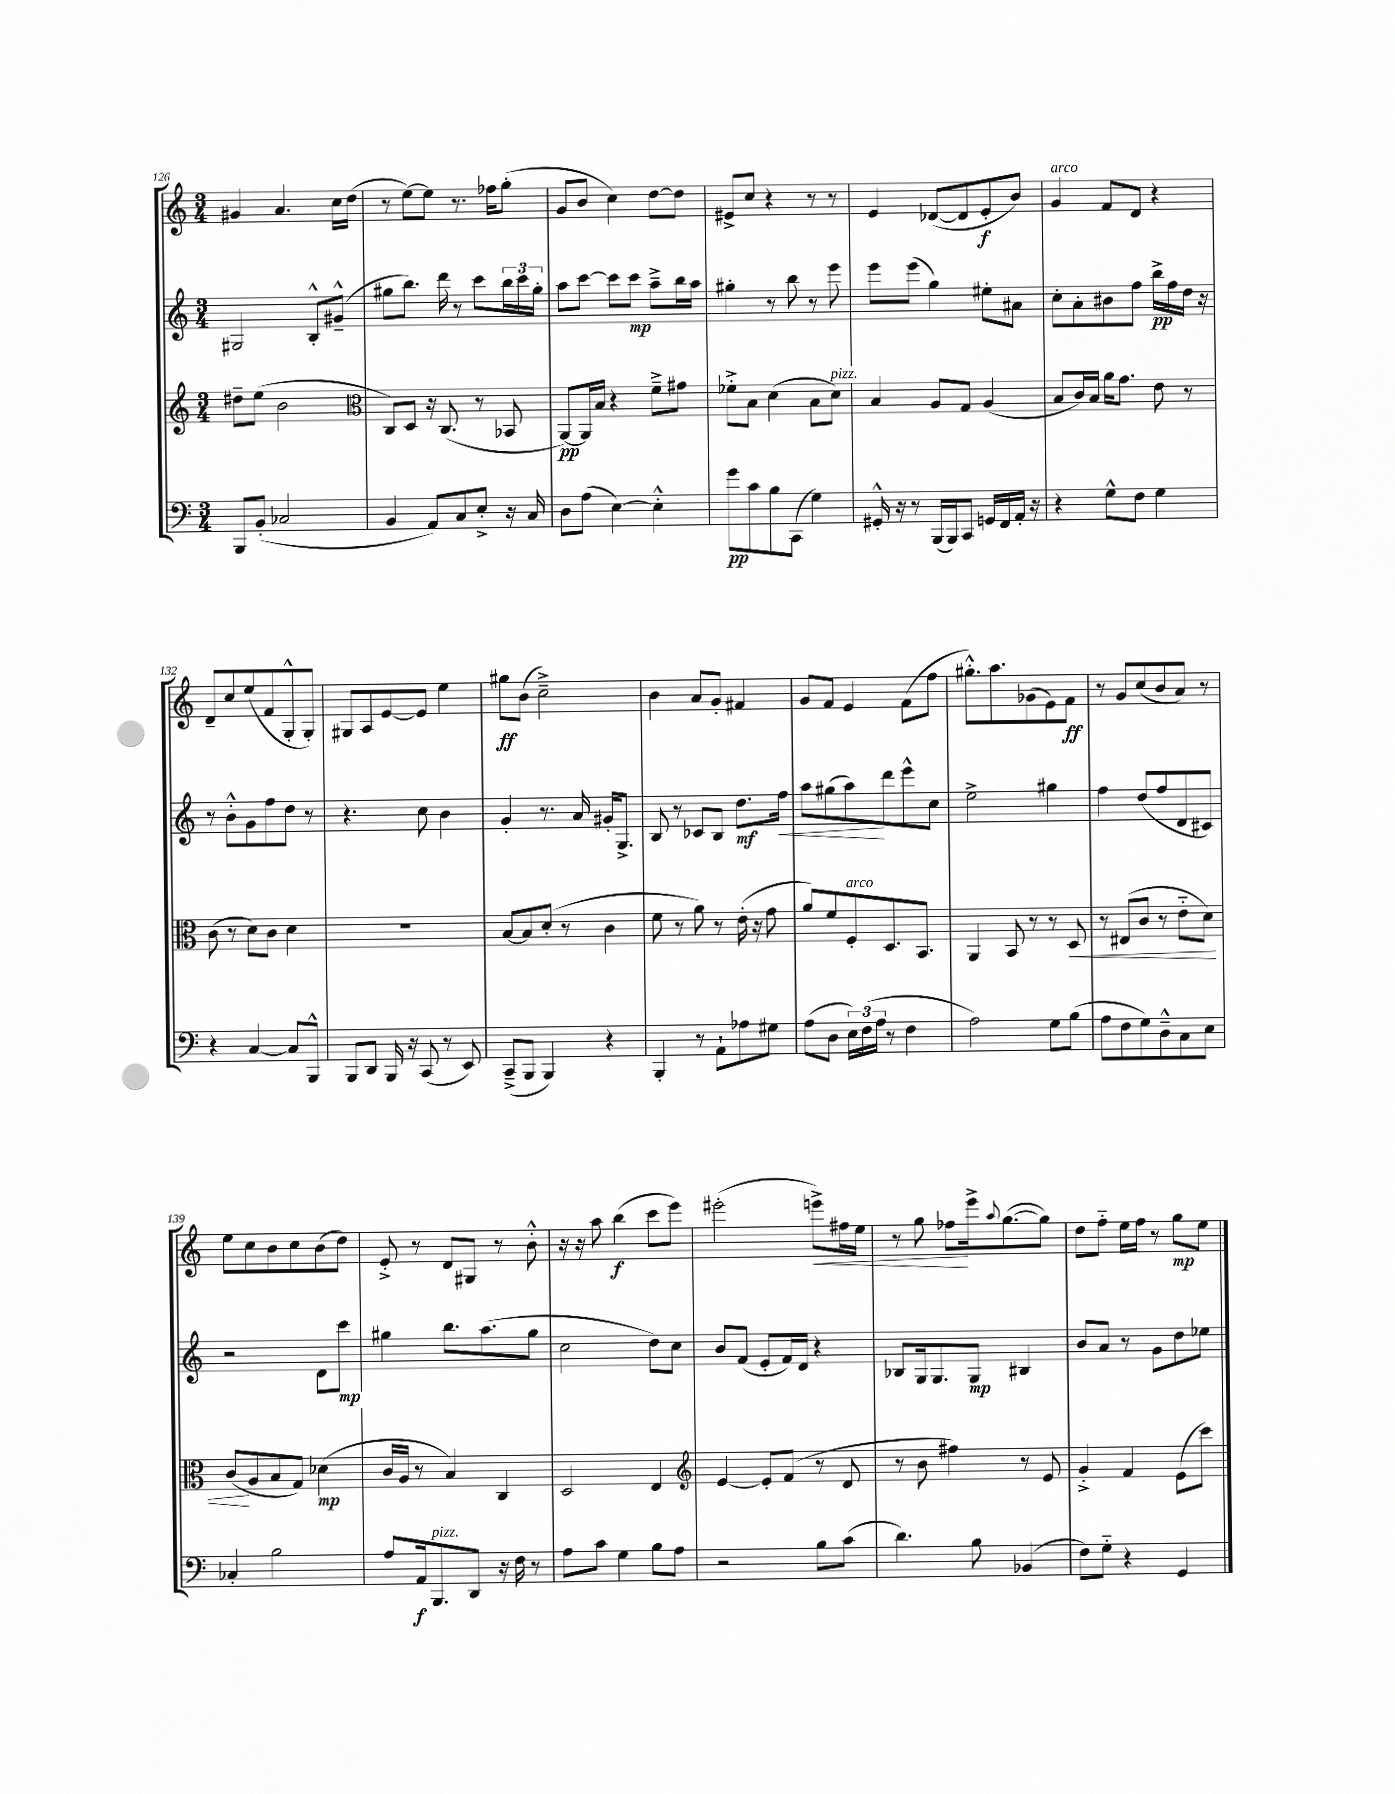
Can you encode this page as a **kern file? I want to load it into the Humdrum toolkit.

**kern	**kern	**kern	**kern
*staff4	*staff3	*staff2	*staff1
*clefF4	*clefG2	*clefG2	*clefG2
*k[]	*k[]	*k[]	*k[]
*M3/4	*M3/4	*M3/4	*M3/4
8BBB/L	8dd#~\L	2G#/	4g#/
(8BB'/J	(8ee\J	.	.
2C-/	2b\	.	4.a/
.	.	8B'^^/L	.
.	.	(8g#~^^/J	16cc\LL
.	.	.	(16dd\JJ
=	=	=	=
*	*clefC3	*	*
4BB/	8C/L)	8gg#\L	8r
.	8D/J	8.bb\J)	[8ee\L)
8AA/L)	16r	.	8ee\]J
.	(8.C/	16ddd\	.
8C/	.	8r	8.r
8E'^/J	8r	8ccc\L	.
.	.	.	16ff-\LK
16r	8BB-/	24bb\L	(8gg'\J
.	.	24ccc\	.
16C/	.	.	.
.	.	24gg#'\JJ	.
=	=	=	=
8D\L	[8AA/L)	8aa\L	8g/L
(8A\J	16AA/]L	[8ccc\J	8b/J
.	16B/JJ	.	.
[4E\)	4r	8ccc\]L	4cc\)
.	.	8ccc\J	.
4E'^^\]	8f~^\L	8aa~^\L	[8dd\L
.	8g#\J	16bb\L	8dd\]J
.	.	16aa\JJ	.
=	=	=	=
8g\L	8f-'^\L	4gg#'\	8e#^/L
8c\	8B\J	.	8cc/J
8B\	(4d\	8r	4r
(8CC\J	.	8bb\	.
4G\)	8B\L	8r	8r
.	8d\J)	8eee\	8r
=	=	=	=
16GG#'^^/	4B/	8eee\L	4e/
16r	.	.	.
8r	.	(8eee\J	.
(16BBB/LL	8A/L	4gg\)	([8d-/L
16BBB/J)	.	.	.
8CC/J	8G/J	.	8d-/]
16GG/LL	(4A/	8ee#'\L	8e'/
16FF/	.	.	.
16AA'/JJ	.	8a#\J	8b/J)
16r	.	.	.
=	=	=	=
4r	8B/L	8cc'\L	4g/
.	16c/L)	8a'\	.
.	16B/JJ	.	.
8G^^\L	16a\LK	8b#\	8f/L
.	8.g\J	.	.
8F\J	.	8ff\J	8d/J
4G\	8e\	16bb^\LL	4r
.	.	16ff\	.
.	8r	16dd\JJ	.
.	.	16r	.
=	=	=	=
4r	(8c\	8r	8d~/L
.	8r	8b'^^\L	8cc/
[4C/	8d\L)	8g\	(8ee/
.	8c\J	8ff\	8f/
8C/]L	4d\	8dd\J	8G'^^/
8BBB^^/J	.	8r	8G'/J)
=	=	=	=
8BBB/L	2.r	4.r	8G#/L
8DD/J	.	.	8A/
16BBB/	.	.	[8e/
16r	.	.	.
(8CC/	.	8cc\	8e/]J
8r	.	4b\	4ee\
8EE/)	.	.	.
=	=	=	=
(8CC~^/L	[8B/L	4g'/	8gg#\L
8BBB/J	8B/]	.	(8b\J
4BBB/)	(8d'/J	8.r	2cc~^\)
.	8r	.	.
.	.	16a/	.
4r	4c\	16g#'/LK	.
.	.	8.G^/J	.
=	=	=	=
4BBB'/	8f\	8B/	4b\
.	8r	8r	.
8r	8a\)	8c-/L	8a/L
8AA`\L	8r	8B/J	8g'/J
8A-\	(16e'\	8.dd\L	4f#/
.	16r	.	.
8G#\J	8g\	.	.
.	.	16ff\Jk	.
=	=	=	=
(8A\L	8a/L)	8aa\L	8g/L
8D\J	8f/	(8gg#\	8f/J
24E\LL)	8F'/	8aa\)	4e/
(24F\	.	.	.
24A\JJ	.	.	.
8r	8.D/	8ddd\	.
4F\	.	8eee^^\	(8f\L
.	8.BB/J	.	.
.	.	8cc\J	8ff\J
=	=	=	=
2A\)	4AA/	2ee^\	8.gg#'^^\L)
.	.	.	8.aa\
.	8BB/	.	.
.	8r	.	(8g-\
8G\L	8r	4gg#\	8e\)
(8B\J	8D/	.	8f\J
=	=	=	=
8A\L	8r	4ff\	8r
8F\	(8E#/L	.	8g/L
8G\)	8c/J	(8dd/L	(8cc/
8D~^^\	8r	8ff/	8b/
8C\	8e'~\L	8d/	8a/J)
8E\J	8d\J)	8c#/J)	8r
=	=	=	=
4C-'/	(8c/L	2r	8ee\L
.	8A/	.	8cc\
2B\	8B/	.	8b\
.	8G/J)	.	8cc\
.	(4d-\	8d\L	(8b\
.	.	8ccc\J	8dd\J)
=	=	=	=
8A/L	16c/LL	4gg#\	8e'^/
.	16A/JJ	.	.
16AA/k	8r	.	8r
8.BBB/	.	.	.
.	4B/)	8.bb\L	8d/L
8DD/J	.	.	8G#/J
.	.	(8.aa\	.
16r	4C/	.	8r
16F\	.	.	.
8r	.	8gg#\J	8b'^^\
=	=	=	=
8A\L	2D/	2cc\	16r
.	.	.	16r
8c\J	.	.	8aa\
4G\	.	.	(4bb\
8B\L	4E/	8dd\L)	8ccc\L
8A\J	.	8cc\J	8eee\J)
=	=	=	=
*	*clefG2	*	*
2r	[4e/	8b/L	(2eee#'\
.	.	(8f/J	.
.	8e'/]L	8e'/L	.
.	(8f/J	16f/L)	.
.	.	16d/JJ	.
8B\L	8r	4r	8eee^\L)
(8c\J	8d/	.	16ff#\L
.	.	.	16ee\JJ
=	=	=	=
4.d\)	8r	8B-/L	8r
.	8b\	16G/k	8gg\
.	.	8.G/	.
.	4ff#\)	.	8ff-\L
8B\	.	8G/J	16eee^\k
.	.	.	8qqaa/
.	.	.	([8.gg\
(4BB-/	8r	4B#/	.
.	8e/	.	8gg\]J)
=	=	=	=
8F\L)	4g'^/	8b/L	8dd\L
8G'~\J	.	8a/J	8ff'~\J
4r	4f/	8r	16ee\LL
.	.	.	16ff\JJ
.	.	8g\L	8r
4GG/	(8e\L	8dd\	8gg\L
.	8ccc\J)	8ee-\J	8ee\J
==	==	==	==
*-	*-	*-	*-
